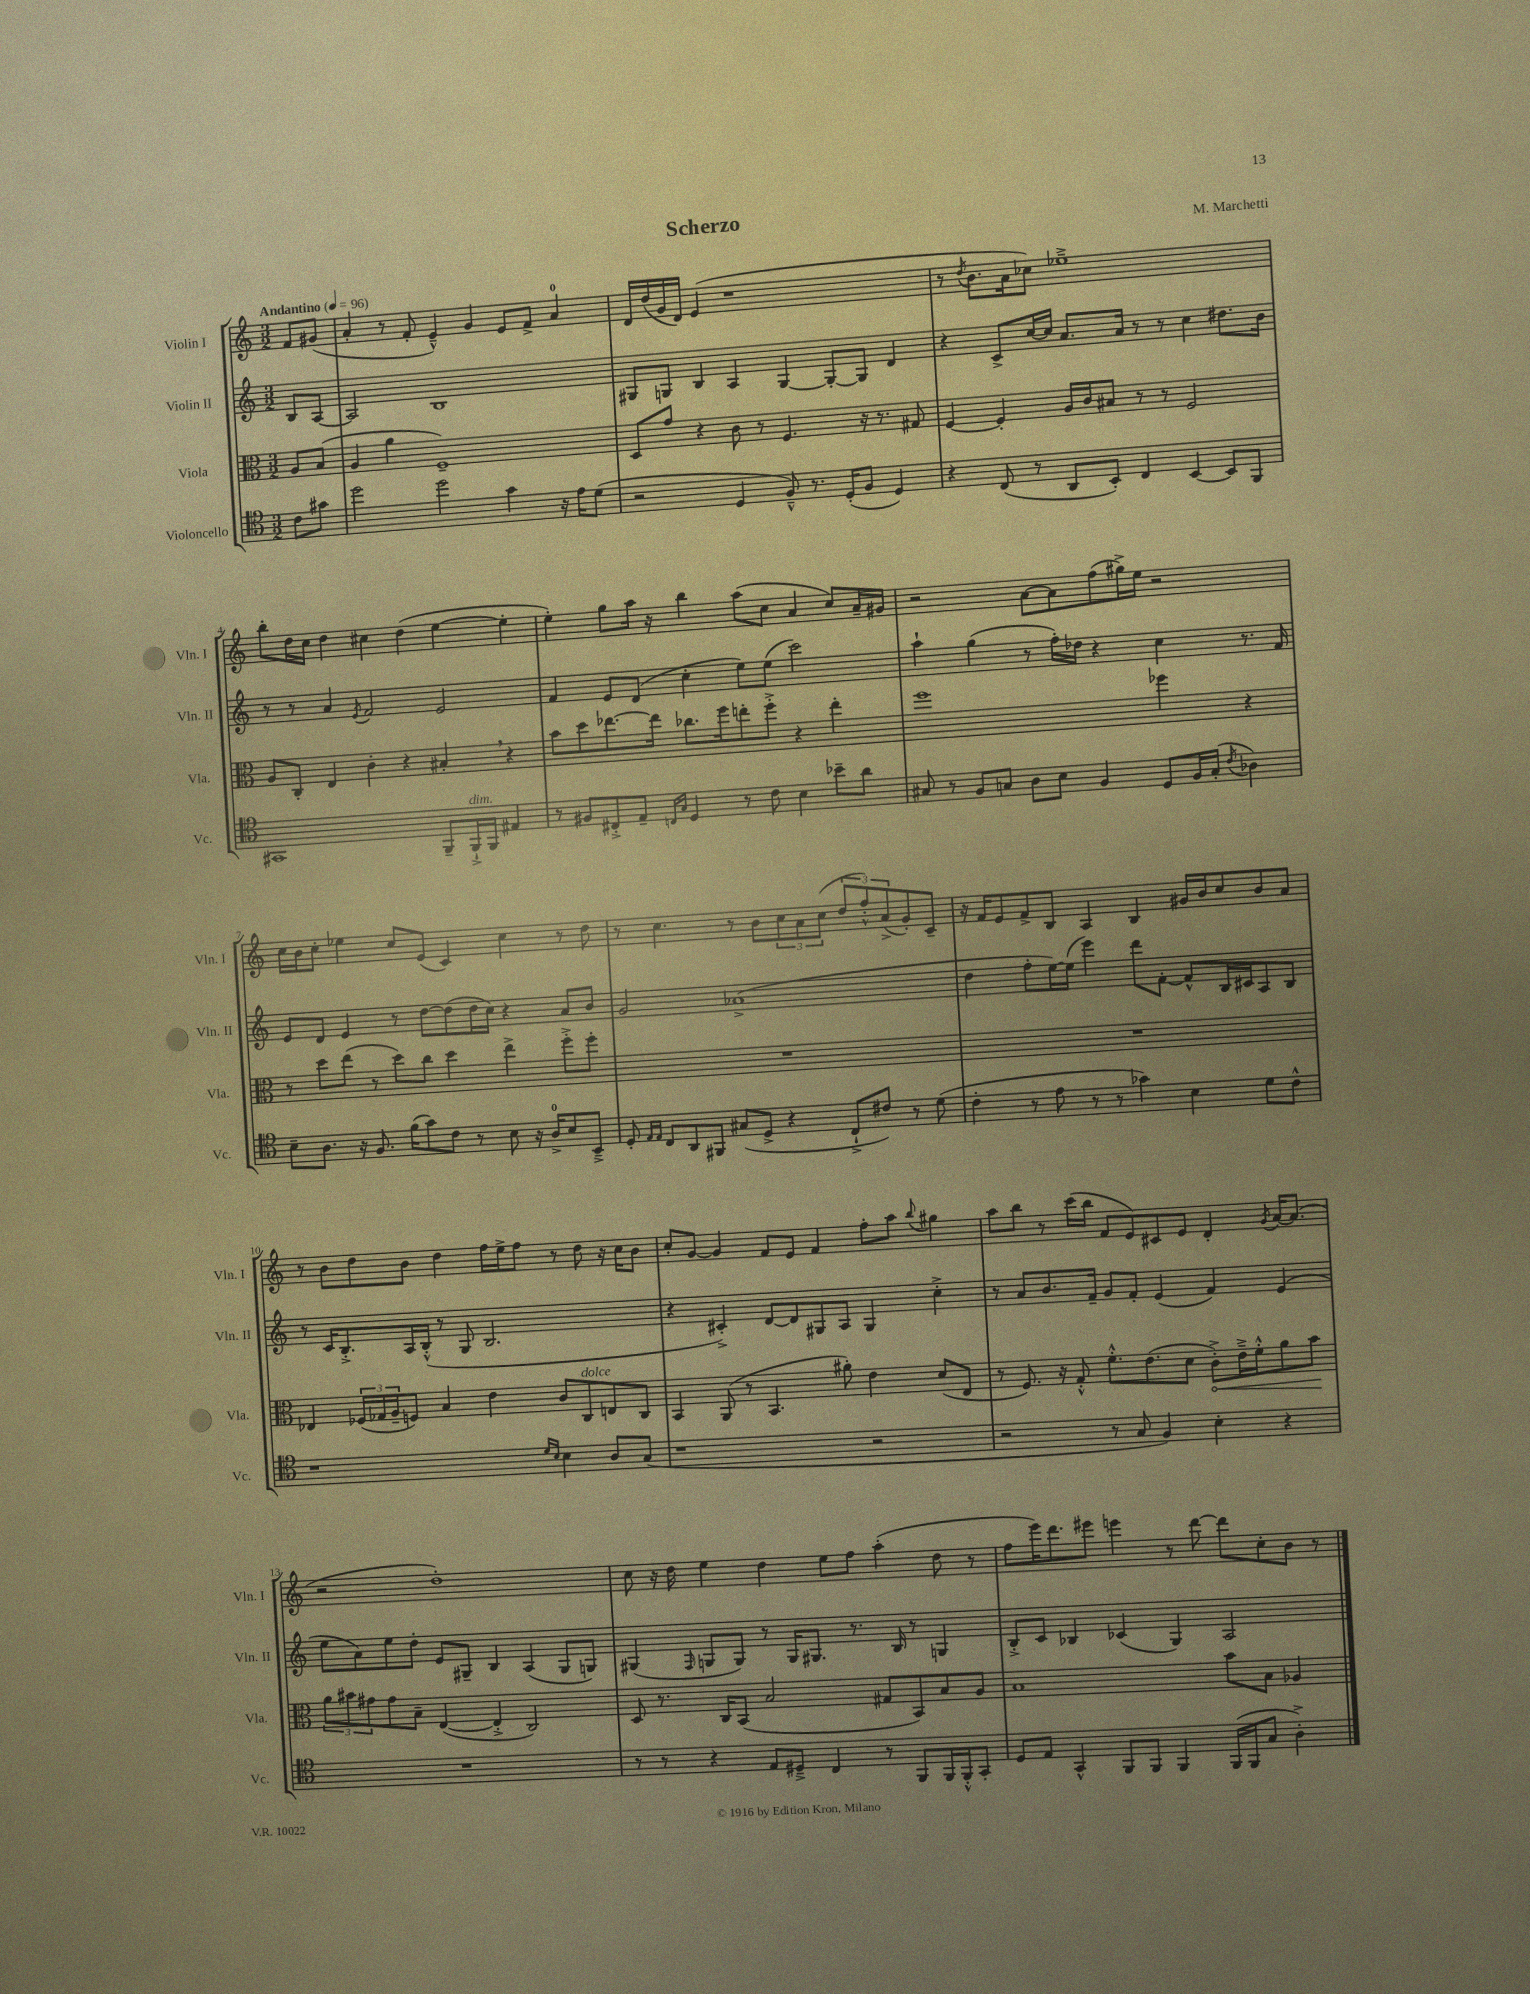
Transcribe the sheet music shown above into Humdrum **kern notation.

**kern	**kern	**kern	**kern
*staff4	*staff3	*staff2	*staff1
*clefC4	*clefC3	*clefG2	*clefG2
*k[]	*k[]	*k[]	*k[]
*M3/2	*M3/2	*M3/2	*M3/2
*MM96	*MM96	*MM96	*MM96
8c\L	8A/L	8B/L	8f/L
8g#\J	(8B/J	[8A/J	(8g#/J
=	=	=	=
2dd\	4A/	2A/]	4a'/
.	4a\	.	8r
.	.	.	8f'/
2dd\	1F~)	1B	4e~^^/)
.	.	.	4g/
4g\	.	.	8e/L
.	.	.	8f^/J
16r	.	.	4a/
16e\LK	.	.	.
(8d\J	.	.	.
=	=	=	=
2r	8D/L	8G#/L	16d/LL
.	.	.	(16dd/
.	8g/J	8G/J	16g/
.	.	.	16d/JJ)
.	4r	4B/	(4e/
4D/	8c\	4A/	1r
.	8r	.	.
8F~^^/)	4.F/	[4G/	.
8.r	.	.	.
.	.	8G'/_L	.
(16D'/LK	.	.	.
8F/J	16r	8G/]J	.
.	8.r	.	.
4D/)	.	4d/	.
.	8G#/	.	.
=	=	=	=
4r	[4F/	4r	8r
.	.	.	8qdd/
.	.	.	8.b\L
(8C/	4F'/]	8c^/L	.
.	.	.	16a\k
8r	.	[16cc/L	8cc-\J)
.	.	16cc/]JJ	.
8AA/L	16A/LL	8.a/L	1ee-~^
.	16c/J	.	.
8BB'/J)	8B#/J	.	.
.	.	16a/Jk	.
4C/	8r	8r	.
.	8r	8r	.
[4BB/	2F/	4cc\	.
8BB/]L	.	8.dd#\L	.
8FF/J	.	.	.
.	.	16b\Jk	.
=	=	=	=
1GG#	8A/L	8r	8bb'\L
.	8C'/J	8r	16dd\L
.	.	.	16cc\JJ
.	4E/	4a/	4dd\
.	.	8qe/	.
.	4c'\	2f/	4cc#\
.	4r	.	(4dd\
8FF~/L	4B#'/	2e/	[4ee\
16FF`^/L	.	.	.
16FF/JJ	.	.	.
4E#/	4r	.	4ee'\]
=	=	=	=
8r	8b\L	4f/	4ee'\)
8F#/L	8dd\	.	.
8C#'^/	[8.ee-\	8e/L	8gg\L
8E~/J	.	(8d/J	16aa\Jk
.	16ee-\]Jk	.	16r
16qqC/LL	.	.	.
16qqG/JJ	.	.	.
4D/	8.cc-\L	4cc'\	4bb\
.	16ff\k	.	.
8r	8ee'\	8ee\L)	(8aa\L
8c\	8ff'^\J	(8ee\J	8cc\J
4B\	4r	2ccc\)	4a/
8b-~\L	4ee'\	.	8cc/L)
8a\J	.	.	16a~/L
.	.	.	16g#/JJ
=	=	=	=
8G#/	1ff	4aa`\	2r
8r	.	.	.
8F/L	.	(4gg\	.
8G/J	.	.	.
8A\L	.	8r	[8a\L
8B\J	.	16ff'\LL)	8a\]
.	.	16dd-\JJ	.
4F/	.	4r	(8ff\
.	.	.	16gg#^\L)
.	.	.	16ee\JJ
8D/L	4ff-\	4cc\	2r
16F/L	.	.	.
(16G'/JJ	.	.	.
8qc/	.	.	.
4A-\)	4r	8.r	.
.	.	16f/	.
=	=	=	=
8B~\L	8r	8e/L	16cc\LL
.	.	.	16b\J
8.A\J	8dd\L	8d/J	8cc'\J
.	(8ee\J	4e/	4ee-\
16r	.	.	.
8.F/	8r	.	.
.	8dd\L)	8r	8cc/L
(16f\LK	.	.	.
8g\)	8cc\J	[8dd\L	(8e/J
8c\J	4dd\	(8dd\]	4c/)
8r	.	16dd\L	.
.	.	16cc\JJ)	.
8B\	4ee^\	4r	4cc\
16r	.	.	.
16A^/LK	.	.	.
8B/	8ff'^\L	8a/L	8r
8BB~^/J	8ff'\J	8b/J	8dd\
=	=	=	=
8D'/	1.r	2g/	8r
16qqE/LL	.	.	.
16qqE/JJ	.	.	.
8C/L	.	.	4.cc\
8AA/	.	.	.
8FF#/J	.	.	.
(8G#/L	.	(1a-^	8r
8D^/J	.	.	8b\L
4r	.	.	12cc\
.	.	.	12a\
.	.	.	(12cc\J
8C`^/L	.	.	12dd/L
.	.	.	12ff'^^/)
8c#/J)	.	.	.
.	.	.	(12a^/
8r	.	.	8g'/)
(8d\	.	.	8c~/J
=	=	=	=
4c'\	1.r	4dd\	16r
.	.	.	16f/LK
.	.	.	8e/
8r	.	8ff'\L	8f^/
8e\	.	[16ee\L)	8B/J
.	.	(16ee\]JJ	.
8r	.	4eee\)	4A/
8r	.	.	.
4g-\)	.	8ddd\L	4B/
.	.	[8f'\J	.
4B\	.	8f^^/]L	16g#/LL
.	.	.	16b/J
.	.	16B/L	8cc/
.	.	16c#/J	.
8d\L	.	8A/	8b/
8c^^\J	.	8B/J	8a/J
=	=	=	=
1r	4E-/	8r	8r
.	.	16c/LK	8b\L
.	.	8.B'^/	.
.	(24F-/LL	.	8dd\
.	24G-/	.	.
.	24A~/J	.	.
.	8F/J)	16A/L	8b\J
.	.	(16B'^^/JJ	.
.	4B/	8r	4dd\
.	.	8G/	.
.	4e\	2.B/	16ff\LL
.	.	.	16ee^\J
.	.	.	8ff\J
16qqd/LL	.	.	.
16qqB/JJ	.	.	.
4B\	8c/L	.	8r
.	8C/	.	8dd\
8A/L	8E/	.	16r
.	.	.	16cc\LK
(8G/J	8C/J	.	8b\J
=	=	=	=
1r	4BB/	4r	8cc'/L
.	.	.	[8g/J
.	(8AA/	4c#'^/)	4g/]
.	8r	.	.
.	4.BB/	[8d/L	8f/L
.	.	8d/]	8e/J
.	.	8G#/	4f/
.	8a#'\)	8A/J	.
2r	4e\	4G#/	8ff'\L
.	.	.	8aa\J
.	.	.	8qqbb/
.	(8d/L	4cc'^\	4gg#\
.	8E/J	.	.
=	=	=	=
2r	8r	8r	8aa\L
.	8.F/)	8a/L	8bb\J
.	.	8.b/	8r
.	16r	.	.
.	8G'^^/	.	(16ccc\LL
.	.	16f~/Jk	16bb\JJ
8r	8.f'^^\L	8g/L	8f/L
8G/	.	8f'/J	8e/)
.	(8.e\	.	.
4F/)	.	(4e/	8c#/
.	8d\J	.	8e/J
4B'\	8c'^\L)	4f/)	4d'/
.	16e~^\L	.	.
.	16f'^^\J	.	.
.	.	.	8qg/
4r	8a\	(4e/	[16a/LK
.	.	.	(8.a/]J
.	8b\J	.	.
=	=	=	=
1.r	12a\L	8ee\L	2r
.	12b#\	.	.
.	.	8a\)	.
.	12g#\	.	.
.	8g#\	8ee\	.
.	8B~\J	8dd'\J	.
.	([4E/	8e/L	1dd')
.	.	8G#~/J	.
.	4E'^/]	4B/	.
.	2C/)	(4A/	.
.	.	8G#/L	.
.	.	8G/J)	.
=	=	=	=
8r	8D/	(4G#/	8cc\
8r	8.r	.	16r
.	.	.	16dd\
.	.	16qqF/	.
4r	.	8G/L	4ee\
.	16C/LK	.	.
.	(8BB/J	8G/J)	.
8E/L	2B/	8r	4dd\
8D#~^/J	.	16G/LK	.
.	.	8.G#/J	.
4C/	.	.	8ee\L
.	.	8.r	8ff\J
8r	8G#/L	.	(4aa'\
.	.	16B/	.
8FF/L	8BB/)	8r	.
16FF/L	8B/	4G/	8dd\
16FF'^^/J	.	.	.
8GG'/J	8A/J	.	8r
=	=	=	=
8D/L	1B	8B'^/L	8ff\L
8E/J	.	8c/J	16eee\K)
.	.	.	8.ddd\
4GG^^/	.	4B-/	.
.	.	.	8eee#\J
8FF/L	.	(4c-/	4eee\
8FF/J	.	.	.
4FF/	.	4G/)	8r
.	.	.	[8ddd\
(16FF/LL	8b\L	2A/	8ddd\]L
16FF/J	.	.	.
8G/J	8B\J	.	8cc'\
4A'^\)	4A-/	.	8b\J
.	.	.	8r
==	==	==	==
*-	*-	*-	*-
